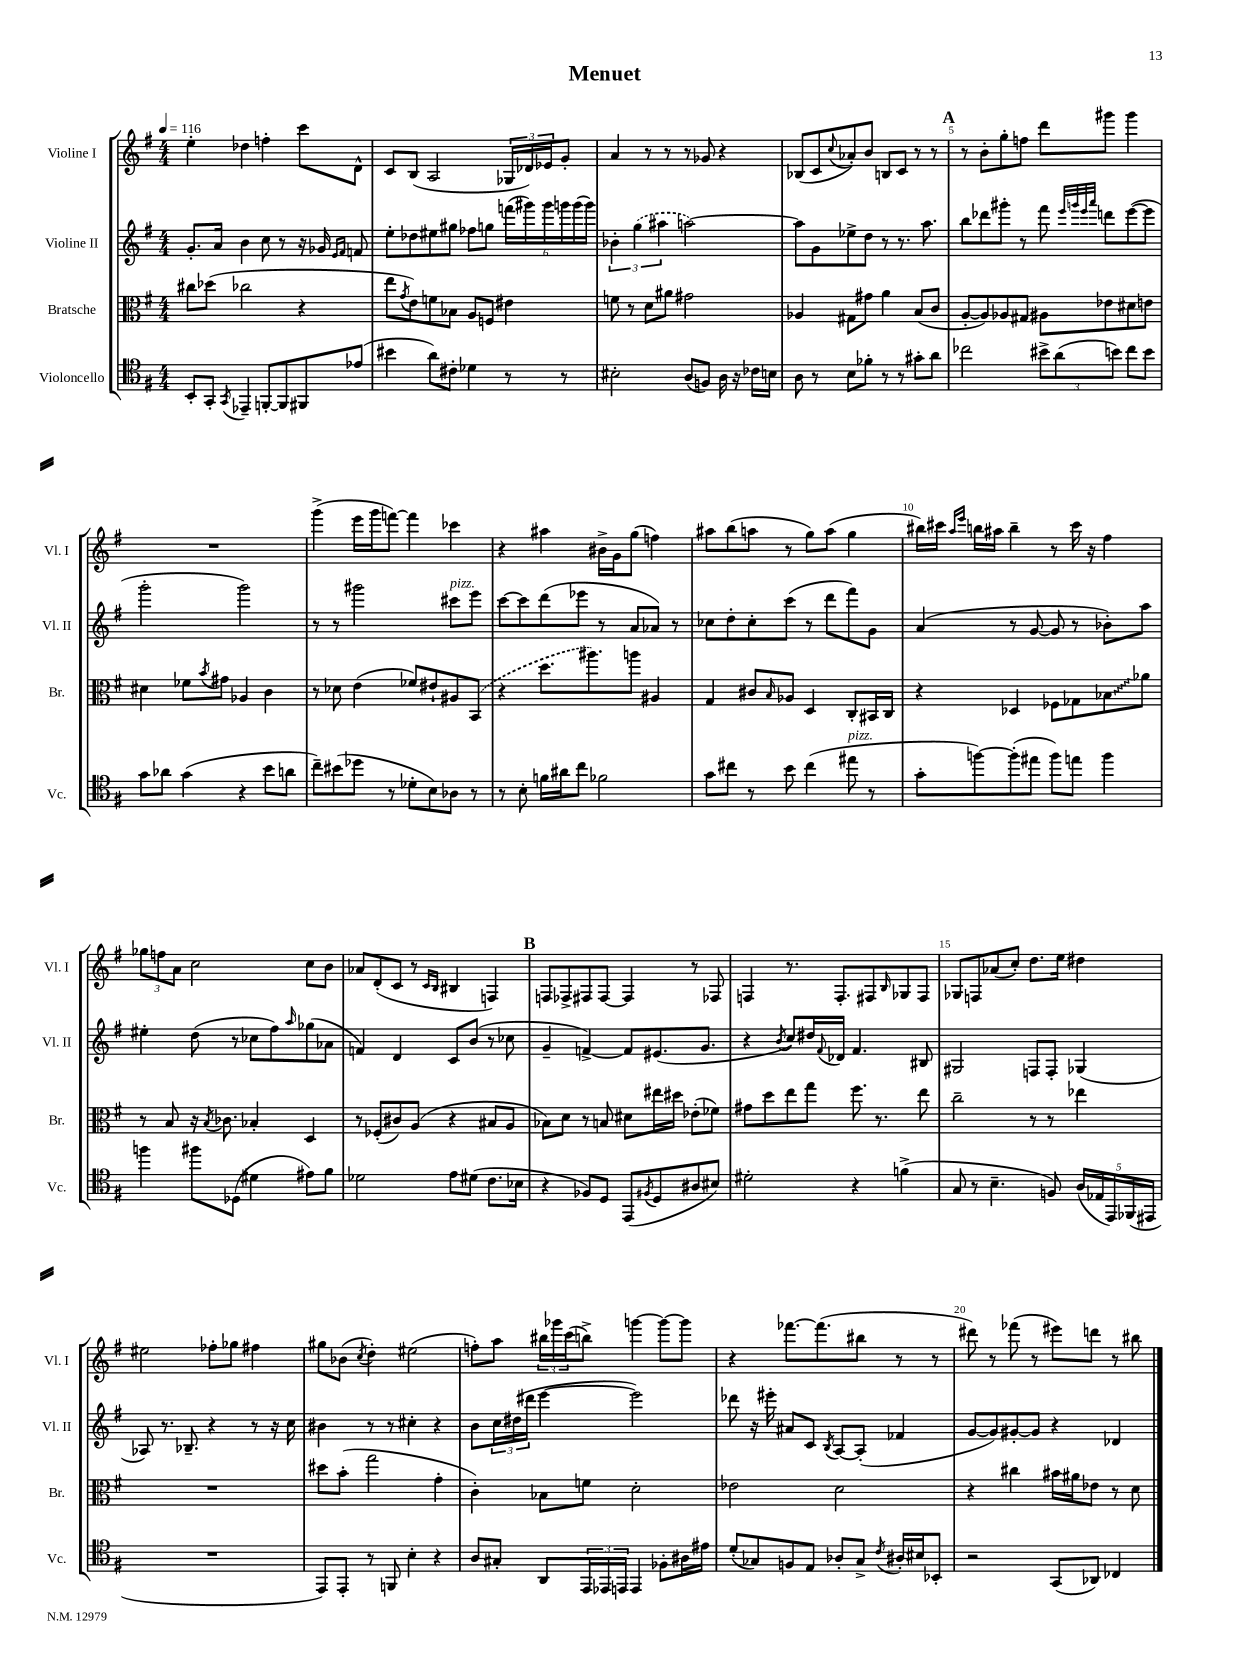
\header { title = "Menuet" }
<<
\new StaffGroup <<
\new Staff = "s0" \with { instrumentName = "Violine I" shortInstrumentName = "Vl. I" } {
    \clef treble \key g \major \numericTimeSignature \time 4/4 \tempo 4 = 116
    e''4-. des''4 f''4-. c'''8 d'8-^ |
    c'8 b8( a2 \tuplet 3/2 { ges16 des'16) ees'16 } g'8-. |
    a'4 r8 r8 r8 ges'8 r4 |
    bes8( c'8 \appoggiatura { c''8 } aes'8-.) b'8 b8 c'8 r8 r8 |
    \mark \markup { \bold "A" } r8 b'8-. g''8-. f''8 d'''8 gis'''8 gis'''4 |
    R1 |
    g'''4->( e'''16 g'''16 f'''8~) f'''4 ces'''4 |
    r4 ais''4 bis'16-> g'16 g''8( f''4) |
    ais''8 b''8( a''8 r8 g''8) a''8( g''4 |
    bis''16) cis'''16 \grace { a''16 e'''16 } b''16 ais''16 b''4-- r8 cis'''16 r16 fis''4 |
    \tuplet 3/2 { ges''8 f''8 a'8 } c''2 c''8 b'8 |
    aes'8 d'8-.( c'8 r8 \grace { c'16 b16 } bis4 f4) |
    \mark \markup { \bold "B" } f8 fes8-> fis8 fis8~ fis4 r8 fes8 |
    f4 r8. f8.-. fis8 \grace { b16 } ges8 fis8 |
    ges8 f8 aes'8( c''8-.) d''8. e''16 dis''4 |
    eis''2 fes''8-. ges''8 fis''4 |
    gis''8 bes'8( \acciaccatura { c''8 } d''4-.) eis''2( |
    f''8-.) a''8 \tuplet 3/2 { bis''16 ges'''16 c'''16( } b''8->) g'''4~ g'''8~ g'''8 |
    r4 fes'''8.~ fes'''8.( bis''8 r8 r8 |
    dis'''8) r8 fes'''8( r8 eis'''8) d'''8 r8 bis''8 \bar "|." |
}
\new Staff = "s1" \with { instrumentName = "Violine II" shortInstrumentName = "Vl. II" } {
    \clef treble \key g \major \numericTimeSignature \time 4/4
    g'8.-. a'16 b'4 c''8 r8 r16 ges'16 \grace { e'16 fis'16 } f'8 |
    e''8-. des''8 eis''8 gis''8 fes''8 g''8 \tuplet 6/4 { f'''16( gis'''16) gis'''16 g'''16 g'''16( g'''16) } |
    \tuplet 3/2 { bes'4-. \once \slurDashed g''4( ais''4 } a''2~) |
    a''8 g'8 ees''8-> d''8 r8 r8. a''8. |
    \mark \markup { \bold "A" } b''8 des'''8 gis'''8-. r8 fis'''8 \grace { e'''32 g'''32 e'''32 a'''32 } d'''8 e'''8~( e'''8 |
    g'''2-. g'''2) |
    r8 r8 gis'''2 cis'''8^\markup { \italic "pizz." } e'''8 |
    c'''8~ c'''8 d'''8( ees'''8 r8 a'8 aes'8) r8 |
    ces''8 d''8-. ces''8-. c'''8( r8 d'''8 fis'''8) g'8 |
    a'4( r8 g'8~ g'8 r8 bes'8-.) a''8 |
    eis''4-. d''8( r8 ces''8 fis''8) \grace { a''16 } ges''8( aes'8 |
    f'4) d'4 c'8 b'8( r8 ces''8 |
    \mark \markup { \bold "B" } g'4-- f'4~->) f'8 eis'8.( g'8. |
    r4 \acciaccatura { b'8 } c''8) dis''16 \appoggiatura { fis'8 } des'16 fis'4. bis8 |
    gis2 f8 f8-. ges4( |
    aes8) r8. bes8.-- r4 r8 r16 c''16 |
    bis'4 r8 r8 cis''4-. r4 |
    b'8 \tuplet 3/2 { c''16 dis''16( dis'''16 } e'''4~ e'''2) |
    des'''8 r16 eis'''16-. ais'8 c'8 \acciaccatura { b8 } a8~ a8-.( fes'4 |
    g'8~ g'8) gis'8~-. gis'8 r4 des'4 \bar "|." |
}
\new Staff = "s2" \with { instrumentName = "Bratsche" shortInstrumentName = "Br." } {
    \clef alto \key g \major \numericTimeSignature \time 4/4
    cis''8 des''8( ces''2 r4 |
    e''8 \acciaccatura { g'8 } e'8) f'8 bes8 a8 f8 eis'4 |
    f'8 r8 d'8 ais'8 gis'2 |
    aes4 gis8 gis'8 a'4 b8( c'8 |
    \mark \markup { \bold "A" } a8~-. a8) aes8 gis8 ais8 ees'8 dis'8 e'8 |
    dis'4 fes'8 \acciaccatura { b'8 } gis'8 aes4 c'4 |
    r8 des'8 e'4( fes'8) eis'8-! ais8 \once \slurDashed b,8( |
    r4 d''8. ais''8.) a''8 ais4 |
    g4 cis'8 \grace { b16 } aes8 d4 c8-. bis,16 c16 |
    r4 des4 fes8 ges8 \once \override Glissando.style = #'zigzag bes8\glissando aes'8 |
    r8 b8 r16 \acciaccatura { b8 } ces'8. bes4-. d4 |
    r8 fes8-.( cis'8) a8( r4 bis8 a8 |
    \mark \markup { \bold "B" } bes8) d'8 r8 b8 dis'8 eis''16 dis''16 ees'8-.( fes'8) |
    gis'8 d''8 e''8 g''8 fis''8. r8. e''8 |
    c''2-- r8 r8 ees''4 |
    R1 |
    dis''8 b'8-.( g''2 g'4-. |
    c'4-.) bes8 f'8 d'2-. |
    ees'2 d'2 |
    r4 cis''4 bis'16 ais'16 ees'8 r8 d'8 \bar "|." |
}
\new Staff = "s3" \with { instrumentName = "Violoncello" shortInstrumentName = "Vc." } {
    \clef tenor \key g \major \numericTimeSignature \time 4/4
    b,8-. g,8-. \acciaccatura { g,8 } ees,4-- f,8~-. f,8 fis,8 ees'8( |
    bis'4 a'8) cis'8-. des'4 r8 r8 |
    bis2-. a8( f8) a16 r16 ces'16 b16 |
    a8 r8 b8 fes'8-. r8 r8 gis'8-. a'8 |
    \mark \markup { \bold "A" } ces''2 \tuplet 3/2 { bis'8-> a'8( b'8) } ces''8 b'8 |
    g'8 aes'8 g'4( r4 b'8 a'8 |
    c''8--) bis'8( des''8 r8 des'8-. b8) aes8 r8 |
    r8 b8-. f'16 ais'16 c''8 fes'2 |
    g'8 cis''8 r8 b'8 cis''4( eis''8^\markup { \italic "pizz." } r8 |
    g'8-. f''8~) f''8-.( eis''8 f''8) e''8 f''4 |
    f''4 fis''8 des8( dis'4 eis'8) fis'8 |
    des'2 e'8 dis'8( c'8. bes16 |
    \mark \markup { \bold "B" } r4 fes8) d8 e,8( \acciaccatura { fis8 } d8 ais8 bis8) |
    dis'2-. r4 f'4->( |
    g8 r8 b4.-- f8) \tuplet 5/4 { a16( ees16 e,16) fes,16( eis,16 } |
    R1 |
    e,8) e,8-. r8 f,8 b4-. r4 |
    a8 gis8-. a,8 \tuplet 3/2 { e,16 ees,16 e,16 } e,4 fes8-. ais16 eis'16 |
    d'8-.( ges8) f8 e8 aes8-. ges8-> \acciaccatura { c'8 } ais16-. bis16 bes,8-. |
    r2 g,8( aes,8) ces4 \bar "|." |
}
>>
>>
\layout { \context { \Score \override BarNumber.break-visibility = ##(#f #t #t) barNumberVisibility = #(every-nth-bar-number-visible 5) } }
